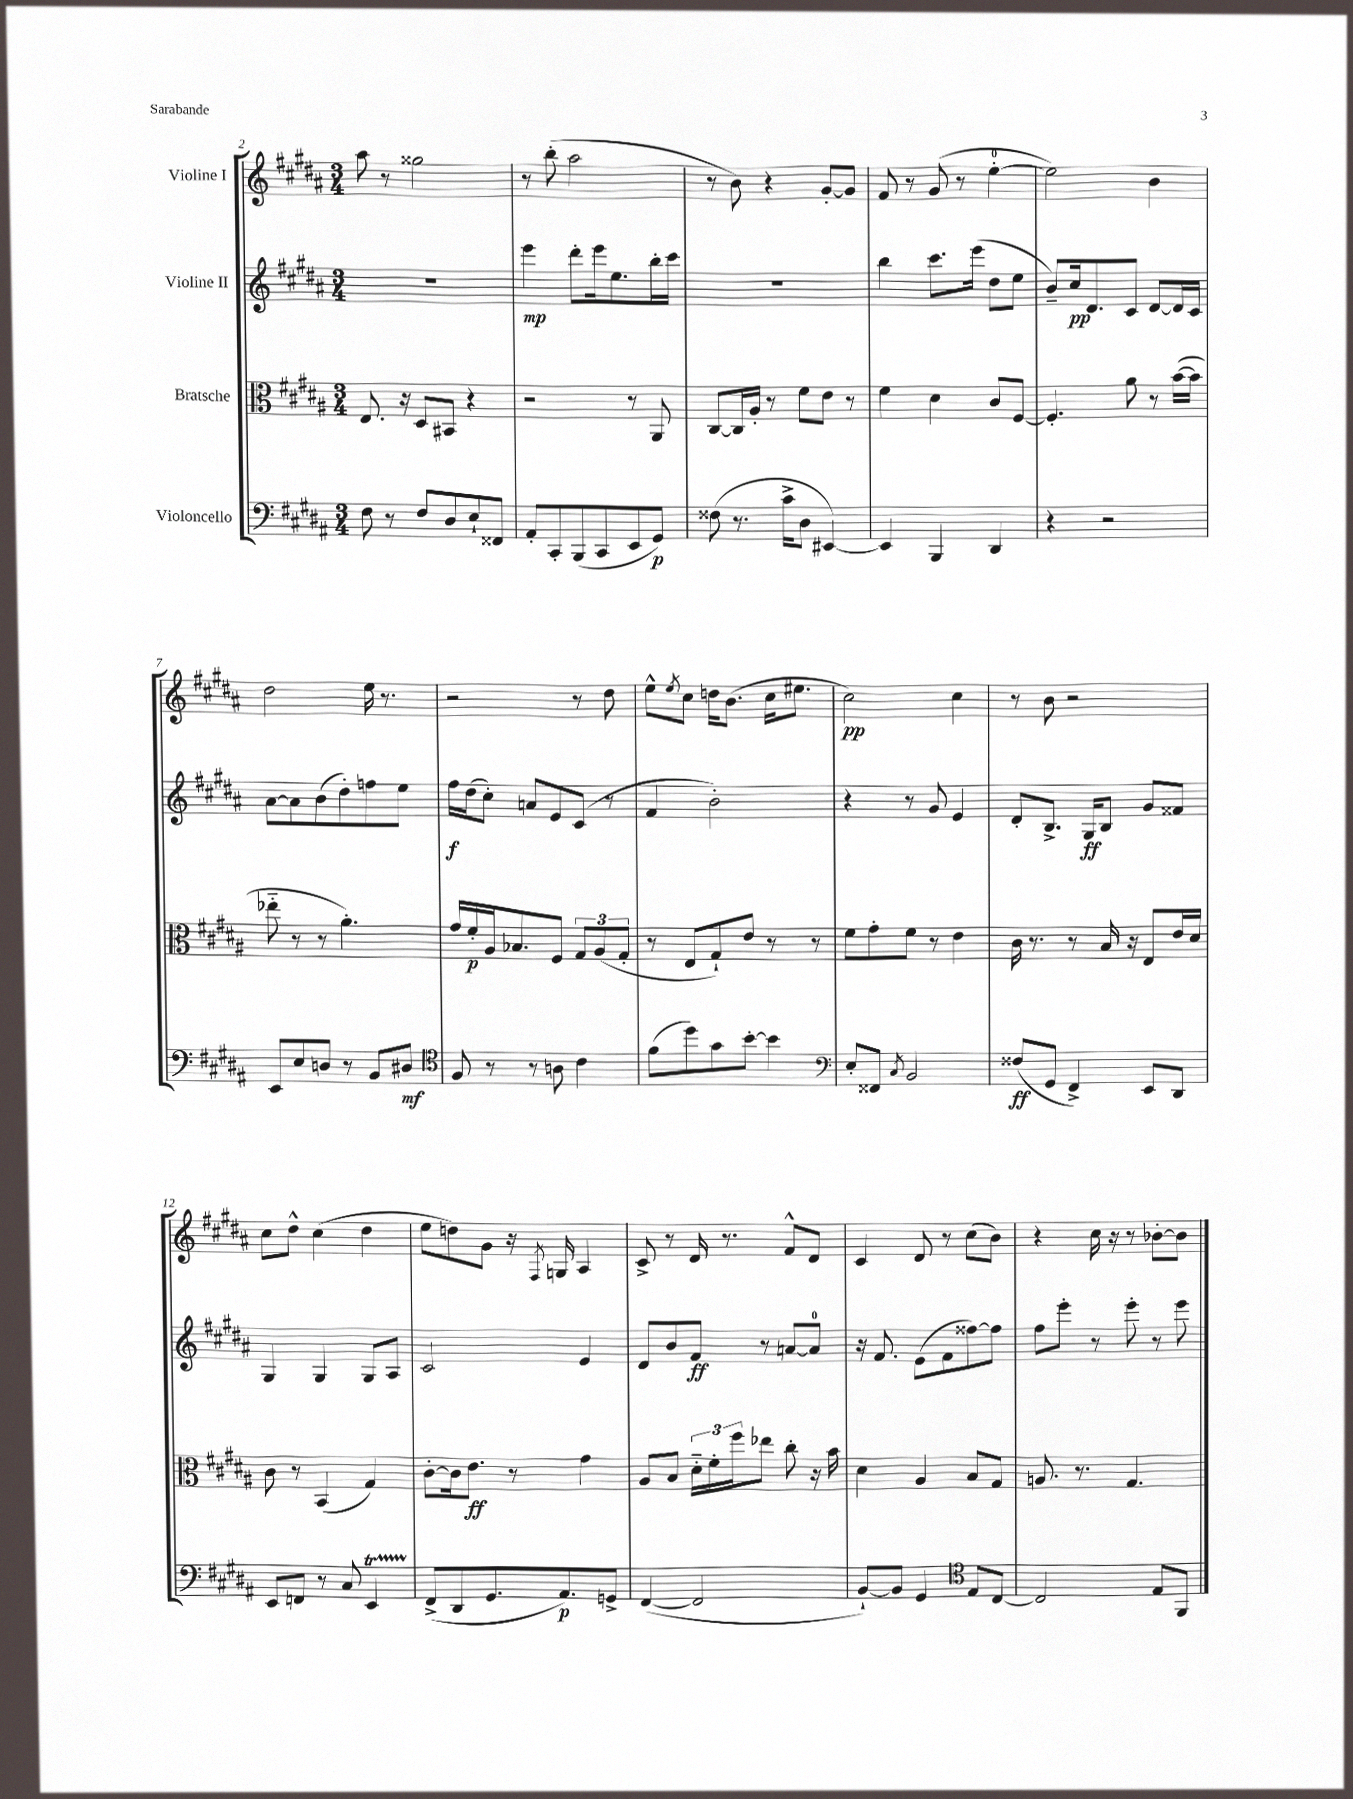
<<
\new StaffGroup <<
\new Staff = "s0" \with { instrumentName = "Violine I" } {
    \clef treble \key b \major \numericTimeSignature \time 3/4
    ais''8 r8 gisis''2 |
    r8 b''8-.( ais''2 |
    r8 b'8) r4 gis'8~-. gis'8 |
    fis'8 r8 gis'8( r8 e''4-0~-. |
    e''2) b'4 |
    dis''2 e''16 r8. |
    r2 r8 dis''8 |
    e''8-^ \acciaccatura { e''8 } cis''8 d''16 b'8.( cis''16 eis''8. |
    cis''2\pp) cis''4 |
    r8 b'8 r2 |
    cis''8 dis''8-^ cis''4( dis''4 |
    e''8 d''8) gis'8 r16 \acciaccatura { fis8 } g16 ais4 |
    cis'8-> r8 dis'16 r8. fis'8-^ dis'8 |
    cis'4 dis'8 r8 cis''8( b'8) |
    r4 cis''16 r16 r8 bes'8~-. bes'8 \bar "|." |
}
\new Staff = "s1" \with { instrumentName = "Violine II" } {
    \clef treble \key b \major \numericTimeSignature \time 3/4
    R2. |
    e'''4\mp dis'''8-. e'''16 e''8. b''16-. cis'''16 |
    R2. |
    b''4 cis'''8. e'''16( dis''8 e''8 |
    b'8--) cis''16\pp dis'8. cis'8 dis'8~ dis'16 cis'16 |
    ais'8~ ais'8 b'8( dis''8-.) f''8 e''8 |
    fis''16\f dis''16( cis''8-.) a'8 e'8 cis'8( r8 |
    fis'4 b'2-.) |
    r4 r8 gis'8 e'4 |
    dis'8-. b8.-> gis16\ff b8 gis'8 fisis'8 |
    gis4 gis4 gis8 ais8 |
    cis'2 e'4 |
    dis'8 b'8 fis'8\ff r8 a'8~ a'8-0 |
    r16 fis'8. e'8( fis'8 fisis''8~) fisis''8 |
    fis''8 e'''8-. r8 e'''8-. r8 e'''8 \bar "|." |
}
\new Staff = "s2" \with { instrumentName = "Bratsche" } {
    \clef alto \key b \major \numericTimeSignature \time 3/4
    e8. r16 dis8 bis,8 r4 |
    r2 r8 ais,8 |
    cis8~ cis16 ais16-. r8 fis'8 e'8 r8 |
    fis'4 dis'4 cis'8 fis8~ |
    fis4.-. ais'8 r8 b'16~( b'16 |
    ees''8-_ r8 r8 ais'4.-.) |
    gis'16 fis'16-.\p ais16 bes8. fis8 \tuplet 3/2 { gis8 ais8( gis8-. } |
    r8 e8 gis8-!) e'8 r8 r8 |
    fis'8 gis'8-. fis'8 r8 e'4 |
    cis'16 r8. r8 b16 r16 e8 e'16 dis'16 |
    cis'8 r8 b,4( gis4) |
    cis'8~-. cis'16 e'8.\ff r8 gis'4 |
    ais8 b8 \tuplet 3/2 { dis'16-_ fis'16-. fis''16 } ees''8 cis''8-. r16 b'16 |
    dis'4 ais4 b8 gis8 |
    a8. r8. gis4. \bar "|." |
}
\new Staff = "s3" \with { instrumentName = "Violoncello" } {
    \clef bass \key b \major \numericTimeSignature \time 3/4
    fis8 r8 fis8 dis8 e8-! fisis,8 |
    ais,8-. cis,8-. b,,8( cis,8 e,8 gis,8\p) |
    fisis8( r8. cis'16-> dis8 eis,4~) |
    eis,4 b,,4 dis,4 |
    r4 r2 |
    e,8 e8 d8 r8 b,8 dis8\mf |
    \clef tenor fis8 r8 r8 a8 cis'4 |
    fis'8( dis''8) gis'8 b'8~-. b'4 |
    \clef bass e8-. fisis,8 \acciaccatura { cis8 } b,2 |
    fisis8\ff( gis,8 fis,4->) e,8 dis,8 |
    e,8 f,8 r8 cis8 e,4\startTrillSpan |
    fis,8->\stopTrillSpan( dis,8 gis,8. ais,8.\p) g,8-> |
    fis,4~( fis,2 |
    b,8~-!) b,8 gis,4 \clef tenor e8 cis8~ |
    cis2 e8 fis,8 \bar "|." |
}
>>
>>
\layout { \context { \Score currentBarNumber = #2 } }
